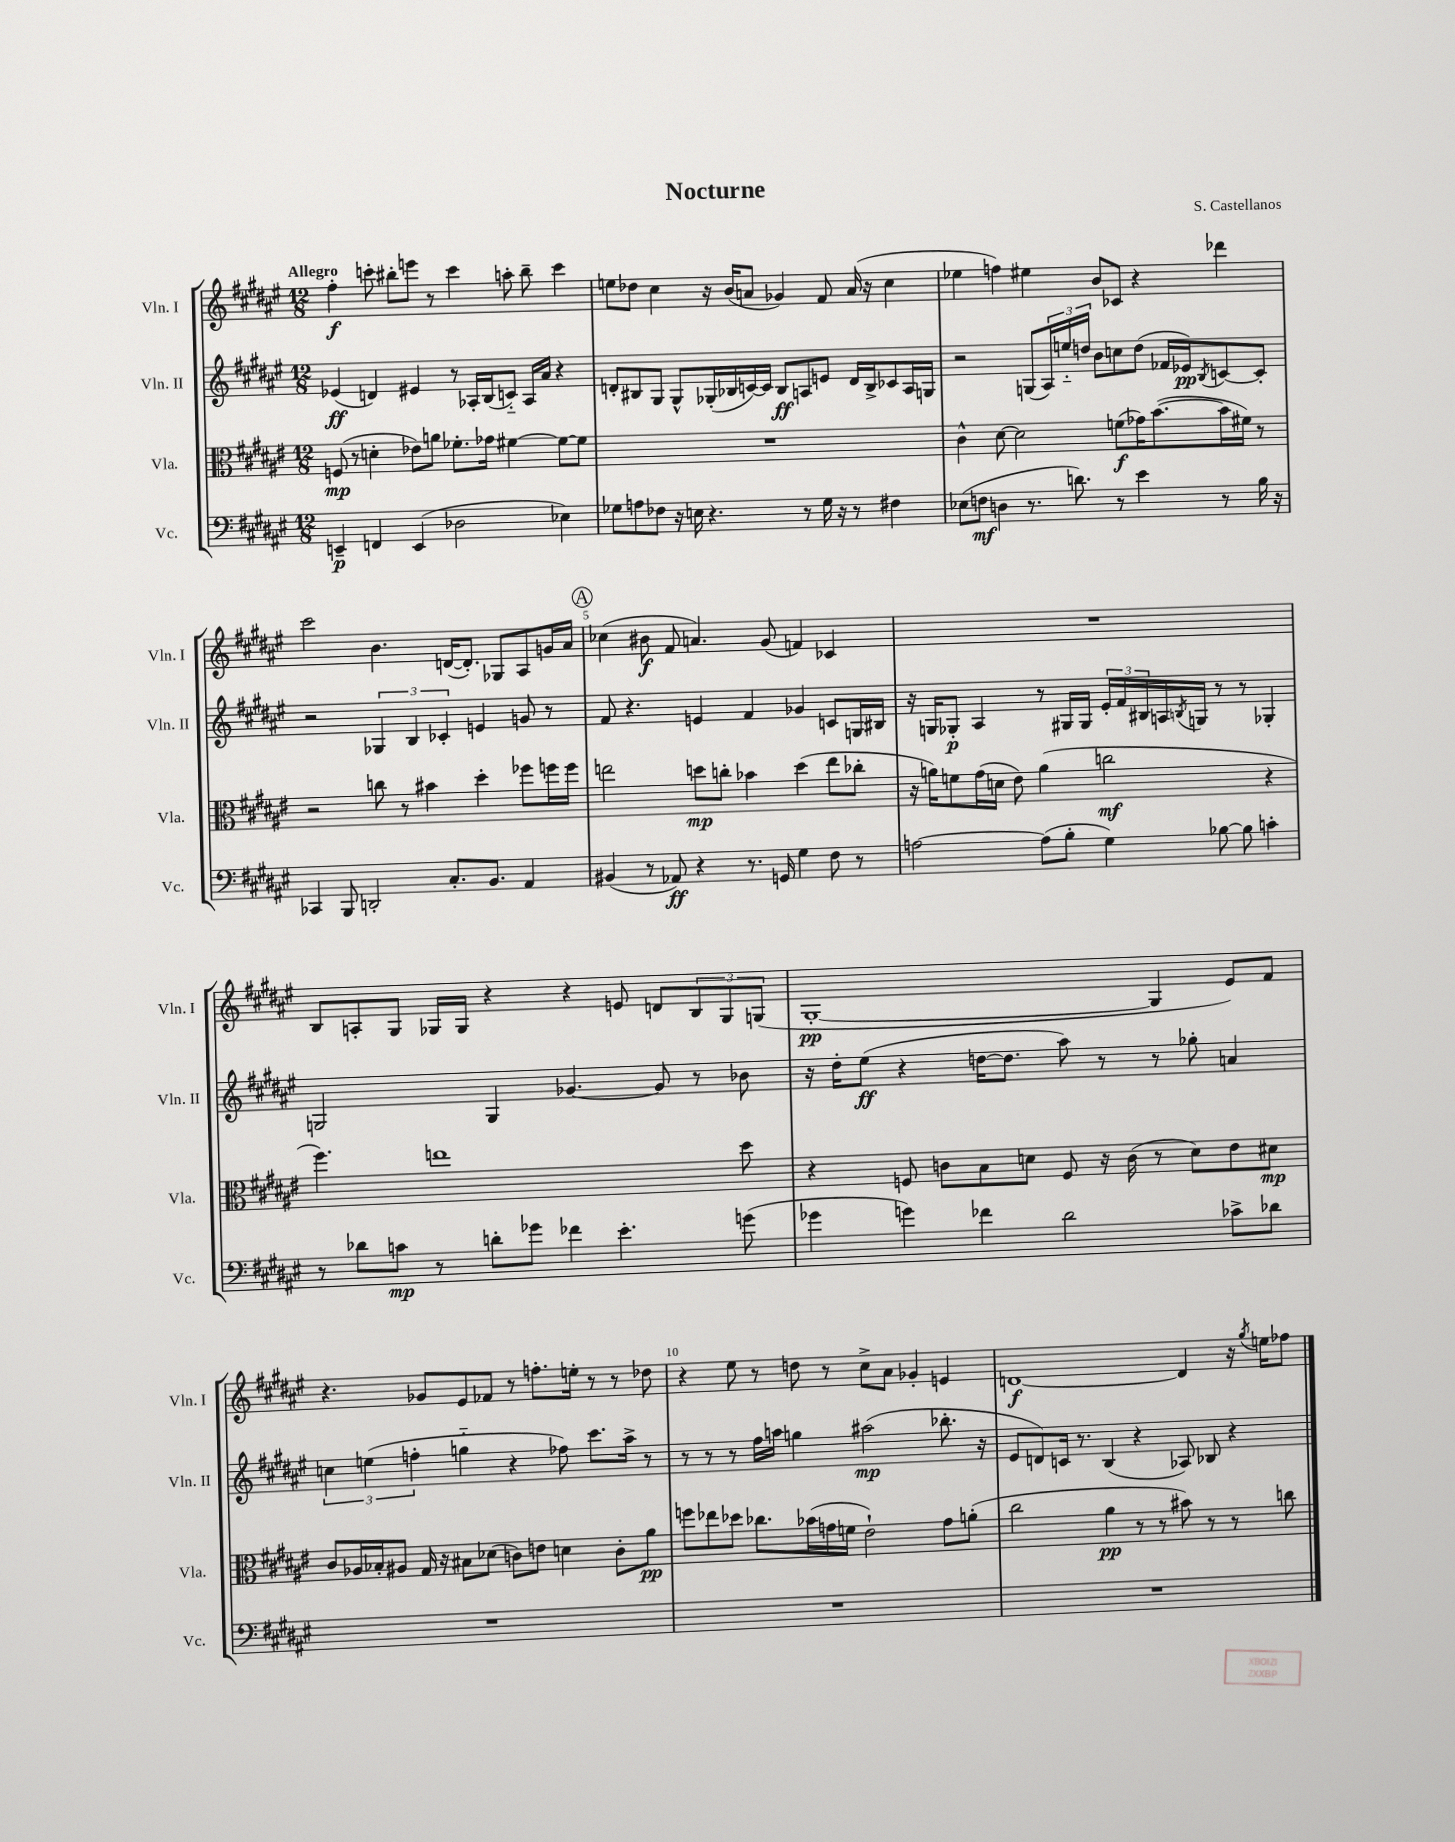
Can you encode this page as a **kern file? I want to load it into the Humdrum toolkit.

**kern	**dynam	**kern	**dynam	**kern	**dynam	**kern	**dynam
*part4	*part4	*part3	*part3	*part2	*part2	*part1	*part1
*staff4	*staff4	*staff3	*staff3	*staff2	*staff2	*staff1	*staff1
*I"Vc.	*	*I"Vla.	*	*I"Vln. II	*	*I"Vln. I	*
*I'Vc.	*	*I'Vla.	*	*I'Vln. II	*	*I'Vln. I	*
*clefF4	*	*clefC3	*	*clefG2	*	*clefG2	*
*k[f#c#g#d#a#e#]	*	*k[f#c#g#d#a#e#]	*	*k[f#c#g#d#a#e#]	*	*k[f#c#g#d#a#e#]	*
*M12/8	*	*M12/8	*	*M12/8	*	*M12/8	*
=1	=1	=1	=1	=1	=1	=1	=1
!	!	!	!	!	!	!LO:TX:a:B:t=Allegro	!
4EEn~/	p	(8Fn/	mp	(4e-X/	ff	4ff#'\	f
.	.	8r	.	.	.	.	.
4FFn/	.	4dn'\	.	4dn/)	.	8cccn'\	.
.	.	.	.	.	.	8bb#X'\L	.
(4EE/	.	8e-X\L)	.	4e#X/	.	8eeen\J	.
.	.	8an\J	.	.	.	8r	.
2D-X\	.	8.f-X'\L	.	8r	.	4ccc\	.
.	.	.	.	16A-X'/LL	.	.	.
.	.	16g-X\Jk	.	(16B/J	.	.	.
.	.	[4f#X\	.	8cn/J)	.	8aan'\	.
.	.	.	.	16A-/LL	.	8bb#~\	.
.	.	.	.	16a#/JJ	.	.	.
4E-X\)	.	8f#\L_	.	4r	.	4ccc\	.
.	.	8f#\J]	.	.	.	.	.
=2	=2	=2	=2	=2	=2	=2	=2
8G-X\L	.	1.r	.	8dn'/L	.	8een\L	.
8An\	.	.	.	8B#X/	.	8dd-X\J	.
8F-X\J	.	.	.	8G#/J	.	4cc#\	.
16r	.	.	.	8G#^^/L	.	.	.
16En\	.	.	.	.	.	.	.
4.r	.	.	.	(16G-X'/L	.	16r	.
.	.	.	.	16B-X/	.	(16b/KL	.
.	.	.	.	[16cn/)	.	8an/J	.
.	.	.	.	16c/JJ]	.	.	.
.	.	.	.	8B-/L	ff	4g-X/)	.
8r	.	.	.	8An/	.	.	.
16G-\	.	.	.	8en/J	.	8f#/	.
16r	.	.	.	.	.	.	.
8r	.	.	.	16d/LL	.	(16a/	.
.	.	.	.	16B-^/J	.	16r	.
4F#X\	.	.	.	8c-X/	.	4cc#\	.
.	.	.	.	16A/L	.	.	.
.	.	.	.	16Gn/JJ	.	.	.
=3	=3	=3	=3	=3	=3	=3	=3
(8E-X\L	.	4c#^^\	.	2r	.	4ee-X\	.
8Fn\J	mf	.	.	.	.	.	.
4Dn\	.	[8d#\	.	.	.	4ffn\)	.
.	.	2d#\]	.	.	.	.	.
8.r	.	.	.	(8Gn/L	.	4ee#X\	.
.	.	.	.	24A#/L)	.	.	.
.	.	.	.	24een/	.	.	.
8.dn\)	.	.	.	.	.	.	.
.	.	.	.	24ddn/JJ	.	.	.
.	.	.	.	8b\L	.	8b/L	.
8r	.	(8fn\L	f	8ccn\	.	8c-X/J	.
4e#\	.	16g-X\K)	.	(8dd\J	.	4r	.
.	.	([8.b\	.	.	.	.	.
.	.	.	.	16f-X/LL	.	.	.
.	.	.	.	16e-X/J)	pp	.	.
.	.	.	.	8qB/	.	.	.
8r	.	16b\L]	.	[8cn/	.	4ddd-X\	.
.	.	16f#X\JJ)	.	.	.	.	.
16B\	.	8r	.	8c'/J]	.	.	.
16r	.	.	.	.	.	.	.
!!LO:LB:g=z
=4	=4	=4	=4	=4	=4	=4	=4
4CC-X/	.	2r	.	2r	.	2ccc#\	.
8BBB/	.	.	.	.	.	.	.
2DDn'/	.	.	.	.	.	.	.
.	.	8ccn\	.	6G-X/	.	4.b\	.
.	.	8r	.	.	.	.	.
.	.	.	.	6B/	.	.	.
.	.	4b#X\	.	.	.	.	.
.	.	.	.	6c-X'/	.	.	.
8.C#'/L	.	.	.	.	.	([16dn/KL	.
.	.	.	.	.	.	8.d'/J])	.
.	.	4dd#'\	.	4en/	.	.	.
8.BB/J	.	.	.	.	.	.	.
.	.	.	.	.	.	8G-X/L	.
4AA#/	.	8ff-X\L	.	8gn/	.	8A#/	.
.	.	16ffn\L	.	8r	.	16gn/L	.
.	.	16ff\JJ	.	.	.	16a#/JJ	.
!!LO:REH:place=s1:t=A
=5	=5	=5	=5	=5	=5	=5	=5
(4BB#X/	.	2een\	.	8f#/	.	(4cc-X\	.
.	.	.	.	4.r	.	.	.
8r	.	.	.	.	.	8b#X\	f
8AA-X/)	ff	.	.	.	.	8f#/	.
4r	.	8ddn\L	mp	4en/	.	4.an/)	.
.	.	8ccn'\J	.	.	.	.	.
8.r	.	4b-X\	.	4f#/	.	.	.
.	.	.	.	.	.	(8g#/	.
16GGn/	.	.	.	.	.	.	.
4G#\	.	(4dd\	.	4g-X/	.	4fn/)	.
8F#\	.	8ee\L	.	8cn/L	.	4c-X/	.
8r	.	8cc-X'\J	.	16Gn/L	.	.	.
.	.	.	.	16B#X/JJ	.	.	.
=6	=6	=6	=6	=6	=6	=6	=6
[2An\	.	16r	.	16r	.	1.r	.
.	.	16an\KL)	.	16Gn/KL	.	.	.
.	.	8fn\	.	8G-X'/J	p	.	.
.	.	(16g#\L	.	4A#/	.	.	.
.	.	16dn\JJ	.	.	.	.	.
.	.	8e#\)	.	.	.	.	.
(8A\L]	.	(4a\	.	8r	.	.	.
8B'\J	.	.	.	16G#X/LL	.	.	.
.	.	.	.	16G#/JJ	.	.	.
4G#\)	.	2ccn\	mf	24e#'/LL	.	.	.
.	.	.	.	24f#/	.	.	.
.	.	.	.	24B#X/	.	.	.
.	.	.	.	16An/	.	.	.
.	.	.	.	8qBn/	.	.	.
.	.	.	.	16Gn/JJ	.	.	.
[8B-X\	.	.	.	8r	.	.	.
8B-\]	.	.	.	8r	.	.	.
4cn'\	.	4r	.	4G-X'/	.	.	.
!!LO:LB:g=z
=7	=7	=7	=7	=7	=7	=7	=7
8r	.	4.ff#\)	.	2Gn/	.	8B/L	.
8d-X\L	.	.	.	.	.	8An'/	.
8cn\J	mp	.	.	.	.	8G#/J	.
8r	.	1een	.	.	.	16G-X/LL	.
.	.	.	.	.	.	16G-/JJ	.
8dn'\L	.	.	.	4G/	.	4r	.
8g-X\J	.	.	.	.	.	.	.
4f-X\	.	.	.	[4.g-X/	.	4r	.
4.e#'\	.	.	.	.	.	8en/	.
.	.	.	.	8g-/]	.	8dn/L	.
.	.	.	.	8r	.	12B/	.
.	.	.	.	.	.	12G-/	.
(8gn\	.	8dd#\	.	8b-X\	.	.	.
.	.	.	.	.	.	(12Gn/J	.
=8	=8	=8	=8	=8	=8	=8	=8
4g-X\	.	4r	.	16r	.	[1G#'	pp
.	.	.	.	16dd#'\KL	.	.	.
.	.	.	.	(8ee#\J	ff	.	.
4gn\)	.	8Fn/	.	4r	.	.	.
.	.	8cn\L	.	.	.	.	.
4f-X\	.	8B\	.	[16ddn\KL	.	.	.
.	.	.	.	8.dd\J]	.	.	.
.	.	8dn\J	.	.	.	.	.
2d#\	.	8F/	.	8aa#\)	.	.	.
.	.	16r	.	8r	.	.	.
.	.	(16c\	.	.	.	.	.
.	.	8r	.	8r	.	4G#/]	.
.	.	8d\L)	.	8gg-X'\	.	.	.
8c-X^\L	.	8e#\	.	4an/	.	8e#/L)	.
8d-X\J	.	8d#X\J	mp	.	.	8f#/J	.
!!LO:LB:g=z
=9	=9	=9	=9	=9	=9	=9	=9
1.r	.	8c#/L	.	6ccn\	.	4.r	.
.	.	16A-X/L	.	.	.	.	.
.	.	.	.	(6een\	.	.	.
.	.	16B-X'/J	.	.	.	.	.
.	.	8A#X/J	.	.	.	.	.
.	.	.	.	6ffn'\	.	.	.
.	.	16G#/	.	.	.	8g-X/L	.
.	.	16r	.	.	.	.	.
.	.	8B#X\L	.	4ggn\	.	8e#/	.
.	.	(8d-X\J	.	.	.	8f-X/J	.
.	.	8cn\L)	.	4r	.	8r	.
.	.	8en\J	.	.	.	8.ffn'\L	.
.	.	4dn\	.	8ff-X\)	.	.	.
.	.	.	.	.	.	16een'\Jk	.
.	.	.	.	8.ccc#\L	.	8r	.
.	.	8c'\L	.	.	.	8r	.
.	.	.	.	16aa#^\Jk	.	.	.
.	.	8a#\J	pp	8r	.	8dd-X\	.
=10	=10	=10	=10	=10	=10	=10	=10
1.r	.	8ffn\L	.	8r	.	4r	.
.	.	8ee-X\	.	8r	.	.	.
.	.	8dd-X\J	.	8r	.	8ee#\	.
.	.	8.cc-X\L	.	16ff#\LL	.	8r	.
.	.	.	.	16aan\JJ	.	.	.
.	.	.	.	4ggn\	.	8ddn\	.
.	.	(16b-X\L	.	.	.	.	.
.	.	16gn\	.	.	.	8r	.
.	.	16fn\JJ	.	.	.	.	.
.	.	2e#`\)	.	(2aa#X\	mp	8cc#^\L	.
.	.	.	.	.	.	8a#\J	.
.	.	.	.	.	.	4g-X'/	.
.	.	8g\L	.	8.bb-X'\	.	4en/	.
.	.	(8an'\J	.	.	.	.	.
.	.	.	.	16r	.	.	.
=11	=11	=11	=11	=11	=11	=11	=11
1.r	.	2cc#\	.	8e#/L	.	[1dn	f
.	.	.	.	8dn/)	.	.	.
.	.	.	.	16cn/Jk	.	.	.
.	.	.	.	8.r	.	.	.
.	.	4a#\	pp	(4B/	.	.	.
.	.	8r	.	4r	.	.	.
.	.	8r	.	.	.	.	.
.	.	8b#X\)	.	8A-X/)	.	4d/]	.
.	.	8r	.	8B-X/	.	.	.
.	.	8r	.	4r	.	16r	.
.	.	.	.	.	.	8qgg#/	.
.	.	.	.	.	.	16een\KL	.
.	.	8ccn\	.	.	.	8ff-X\J	.
==	==	==	==	==	==	==	==
*-	*-	*-	*-	*-	*-	*-	*-
